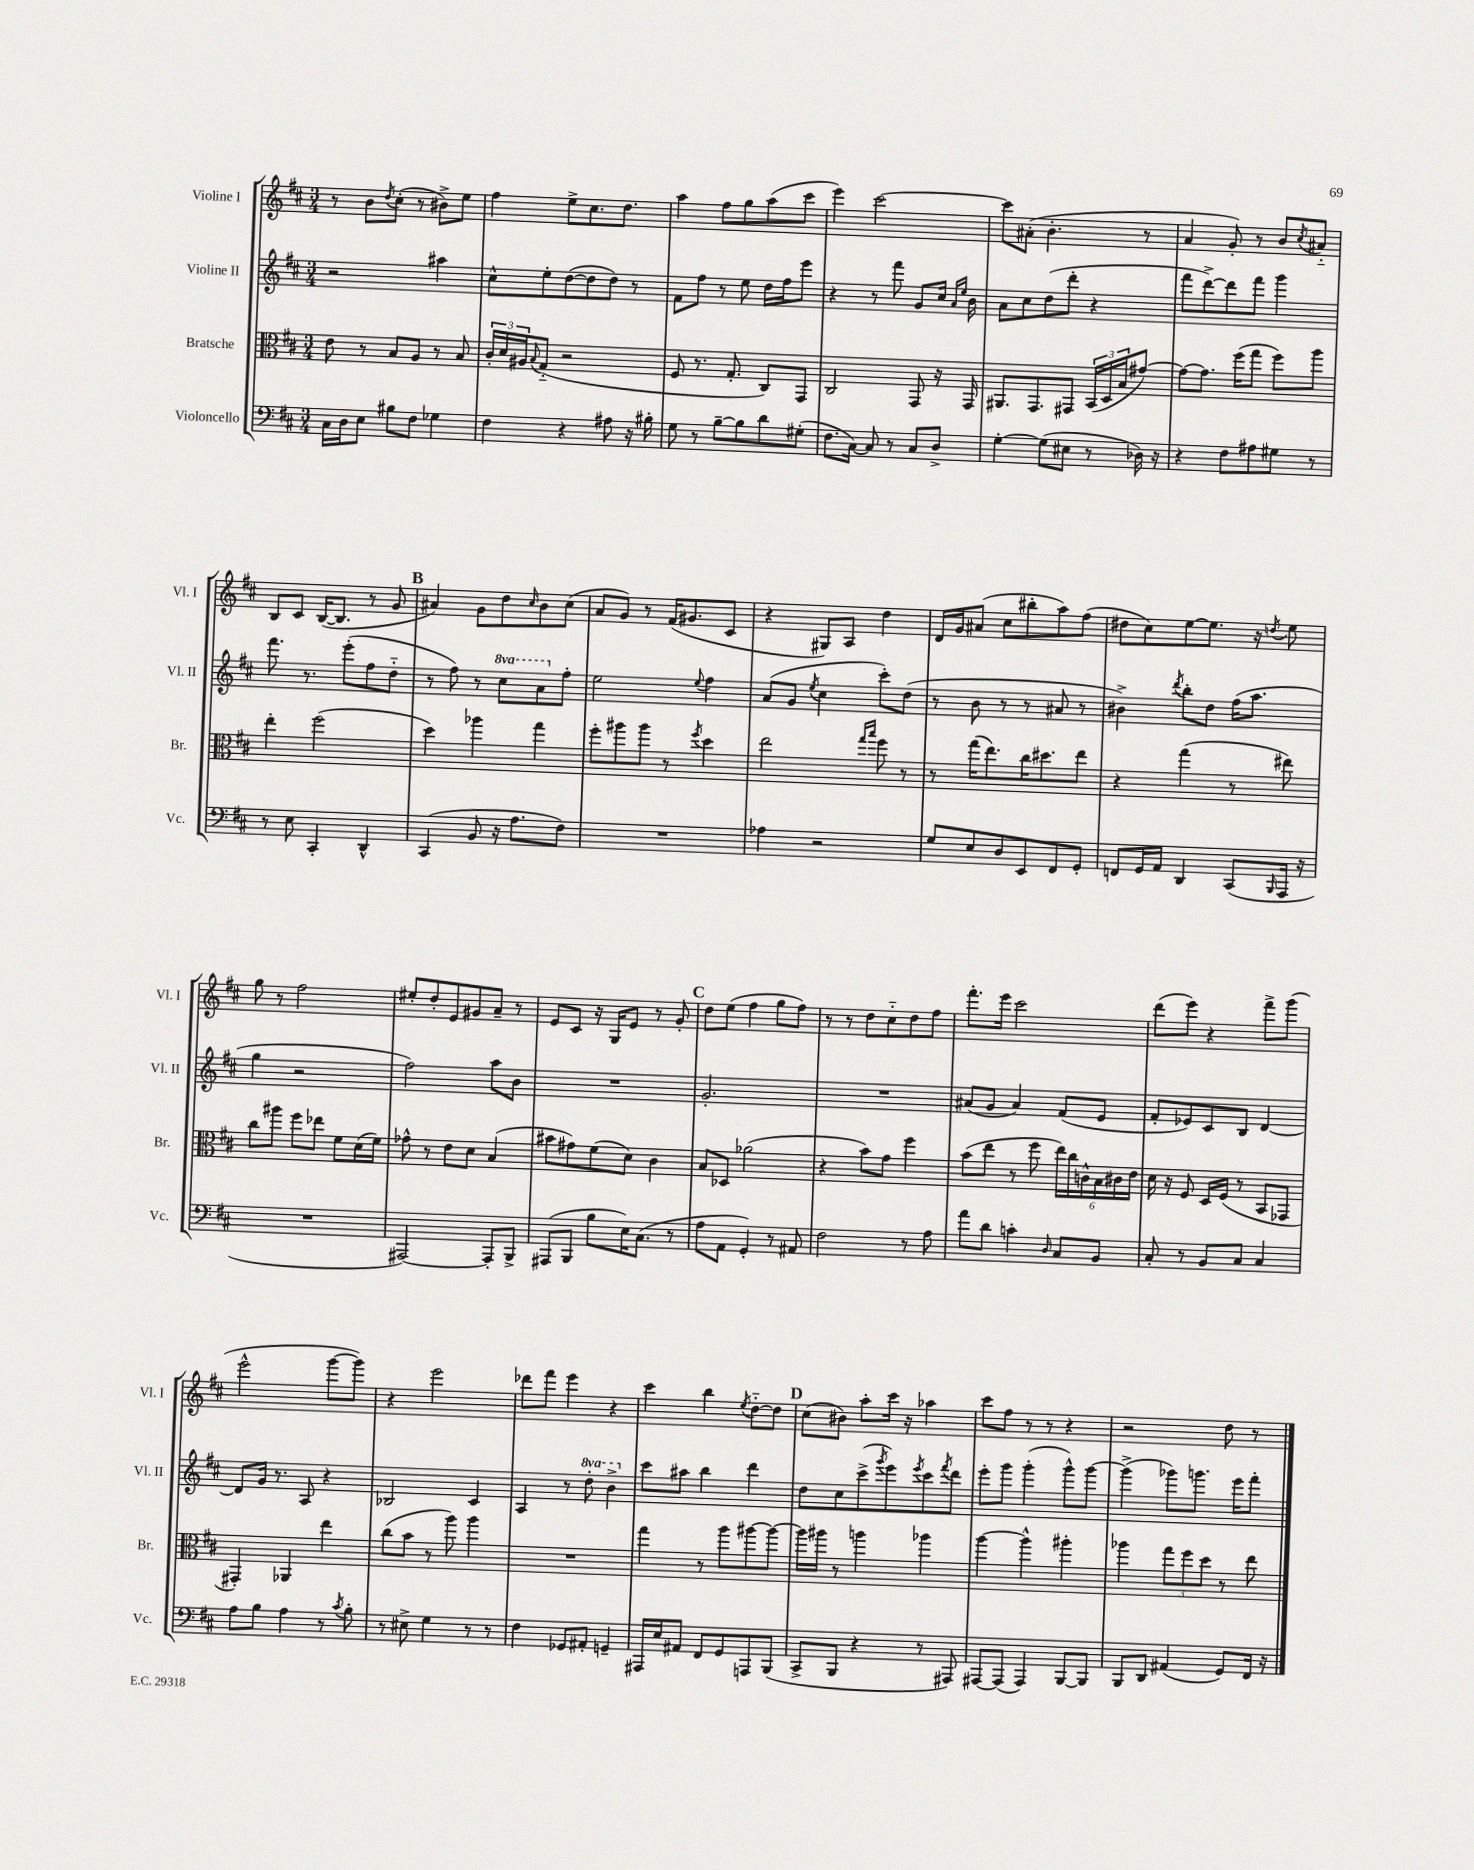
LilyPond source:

<<
\new StaffGroup <<
\new Staff = "s0" \with { instrumentName = "Violine I" shortInstrumentName = "Vl. I" } {
    \clef treble \key d \major \numericTimeSignature \time 3/4
    r8 b'8 \acciaccatura { d''8 } cis''8-.( r8 bis'8->) e''8 |
    fis''4 e''8-> cis''8. d''8. |
    a''4 fis''8 g''8 a''8( cis'''8 |
    e'''4) cis'''2~ |
    cis'''8 ais'8-.( b'4.-. r8 |
    a'4 g'8-.) r8 b'8 \acciaccatura { cis''8 } ais'8-_ |
    b8 cis'8 b16~( b8. r8 g'8 |
    \mark \markup { \bold "B" } ais'4) g'8 d''8 \grace { cis''16 } b'8 cis''8( |
    a'8 g'8) r8 fis'16( gis'8. cis'8 |
    r4 gis8) a8 d''4 |
    d'16 g'16 ais'8( cis''8 bis''8-. a''8) fis''8( |
    dis''8 cis''8) e''8~ e''8. r16 \acciaccatura { d''8 } e''8 |
    g''8 r8 fis''2 |
    eis''8-. d''8-. e'8 gis'8 a'8-- r8 |
    e'8 cis'8 r16 g16 e'8 r8 g'8-. |
    \mark \markup { \bold "C" } d''8 e''8( fis''4 g''8 fis''8) |
    r8 r8 d''8 cis''8-_ d''8 fis''8 |
    fis'''8.-. e'''16 cis'''2 |
    d'''8( e'''8) r4 fis'''8-> g'''8( |
    e'''2-^ g'''8~ g'''8) |
    r4 e'''2 |
    des'''8 fis'''8 e'''4 r4 |
    cis'''4 b''4 \acciaccatura { e''8 } d''8~-_ d''8 |
    \mark \markup { \bold "D" } cis''8( bis'8) a''8-. cis'''16 r16 aes''4 |
    cis'''8 fis''8 r8 r8 r4 |
    r2 d''8 r8 \bar "|." |
}
\new Staff = "s1" \with { instrumentName = "Violine II" shortInstrumentName = "Vl. II" } {
    \clef treble \key d \major \numericTimeSignature \time 3/4 \set Staff.ottavationMarkups = #ottavation-simple-ordinals
    r2 ais''4 |
    cis''8-^ e''8-. d''8~( d''8 d''8) r8 |
    fis'8 fis''8 r8 e''8 d''16 fis''16 e'''8 |
    r4 r8 fis'''8 g'8 cis''16 \grace { a'16 e''16 } b'16 |
    a'8 cis''8 d''8( d'''8-. r4 |
    fis'''8 d'''8~->) d'''8 fis'''8 g'''4 |
    fis'''8. r8. e'''8-.( fis''8 d''8-_ |
    \mark \markup { \bold "B" } r8 fis''8) r8 \ottava #1 cis'''8 a''8 \ottava #0 fis''8-. |
    e''2 \appoggiatura { e''8 } fis''4 |
    a'8( g'8 \acciaccatura { e''8 } cis''4 cis'''8-.) d''8( |
    r8 b'8 r8 r8 ais'8 r8 |
    bis'4->) \acciaccatura { d'''8 } b''8-. d''8 fis''16( a''8. |
    g''4 r2 |
    fis''2) a''8 b'8 |
    R2. |
    \mark \markup { \bold "C" } g'2.-. |
    R2. |
    ais'8( g'8 ais'4) fis'8( e'8 |
    fis'8-. ees'8) cis'8 b8 d'4~ |
    d'8 g'16 r8. a8 r4 |
    bes2 cis'4 |
    a4 r8 \ottava #1 d'''8-. b''4-> \ottava #0 |
    cis'''8 ais''8 b''4 d'''4 |
    \mark \markup { \bold "D" } d''8 cis''8 cis'''8->( \acciaccatura { g'''8 } e'''8) \acciaccatura { e'''8 } cis'''8 \acciaccatura { fis'''8 } d'''8 |
    e'''8-. g'''8 g'''4-.( g'''8-^) g'''8~ |
    g'''4->( ges'''8) g'''8. e'''16 fis'''8-. \bar "|." |
}
\new Staff = "s2" \with { instrumentName = "Bratsche" shortInstrumentName = "Br." } {
    \clef alto \key d \major \numericTimeSignature \time 3/4
    e'8 r8 b8 a8 r8 b8 |
    \tuplet 3/2 { cis'16-. d'16 ais16 } \appoggiatura { b8 } g8-_( r2 |
    fis8 r8. g8.-. cis8) g,8 |
    cis2 g,8 r16 g,16 |
    ais,8. g,8. gis,8 \tuplet 3/2 { b,16( d16 b16 } gis'8~) |
    gis'8~ gis'8. fis''16( g''8 fis''8) a''8 |
    e''4-. fis''2( |
    \mark \markup { \bold "B" } d''4) aes''4 g''4 |
    fis''8-. ais''8 ais''8 r8 \acciaccatura { fis''8 } d''4 |
    e''2 \grace { g''16 b''16 } fis''8 r8 |
    r8 g''16( e''8.) cis''16 dis''8. e''8 |
    r4 g''4( r8 eis''8) |
    cis''8 ais''8 fis''8 ees''8 fis'8 d'16( fis'16) |
    ges'8-^ r8 e'8 d'8 b4( |
    bis'8 gis'8) fis'8( d'8) cis'4 |
    \mark \markup { \bold "C" } b8 des8 aes'2( |
    r4 b'8) g'8 fis''4 |
    b'8( e''8 r8 fis''8 \tuplet 6/4 { e''16) cis''16 c'16-^ b16 cis'16 e'16 } |
    d'16 r16 fis8 d16 fis16( r8 b,8 ges,8 |
    gis,4-.) aes,4 e''4 |
    cis''8( b'8 r8 a''8) a''4 |
    R2. |
    g''4 r8 a''8 ais''8~ ais''8~ |
    \mark \markup { \bold "D" } ais''16 ais''16 r8 a''4 aes''4 |
    a''4~ a''4-^ ais''4-. |
    aes''4 \tuplet 3/2 { g''8 fis''8 d''8 } r8 e''8 \bar "|." |
}
\new Staff = "s3" \with { instrumentName = "Violoncello" shortInstrumentName = "Vc." } {
    \clef bass \key d \major \numericTimeSignature \time 3/4
    cis16 d16 e8 bis8 fis8 ges4 |
    fis4 r4 ais8 r16 bis16-. |
    g8 r8 b8~-- b8 d'8 gis8-.( |
    fis8. cis16~) cis8 r8 cis8 d8-> |
    g4~-. g8( eis8 r8 des16) r16 |
    r4 fis8 ais8 gis8 r8 |
    r8 e8 cis,4-. d,4-^ |
    \mark \markup { \bold "B" } cis,4( b,8 r16 a8. fis8) |
    R2. |
    aes4 r2 |
    g8 e8 d8 e,8 fis,8 g,8-. |
    f,8 g,16 a,16 d,4 cis,8( \grace { b,,16 } a,,16 r16 |
    R2. |
    ais,,2~) ais,,8-. b,,8-> |
    ais,,8( b,,8 b8 e16) cis8.( r8 |
    \mark \markup { \bold "C" } a8 a,8 g,4-.) r8 ais,8 |
    fis2 r8 a8 |
    a'8 d'8 c'4-. \grace { d16 } cis8 b,8 |
    cis8-. r8 b,8 cis8 cis4 |
    a8 b8 a4 r8 \acciaccatura { cis'8 } b8-. |
    r8 eis8-> g4 r8 r8 |
    fis4 ges,8 ais,8-. g,4-- |
    ais,,16 e16 ais,8 fis,8 g,8 a,,8 b,,8( |
    \mark \markup { \bold "D" } cis,8-> b,,8 r4 r8 ais,,8) |
    ais,,8~ ais,,8( ais,,4) b,,8~ b,,8 |
    b,,8 d,8 ais,4( g,8) fis,16 r16 \bar "|." |
}
>>
>>
\layout { \context { \Score \remove "Bar_number_engraver" } }
